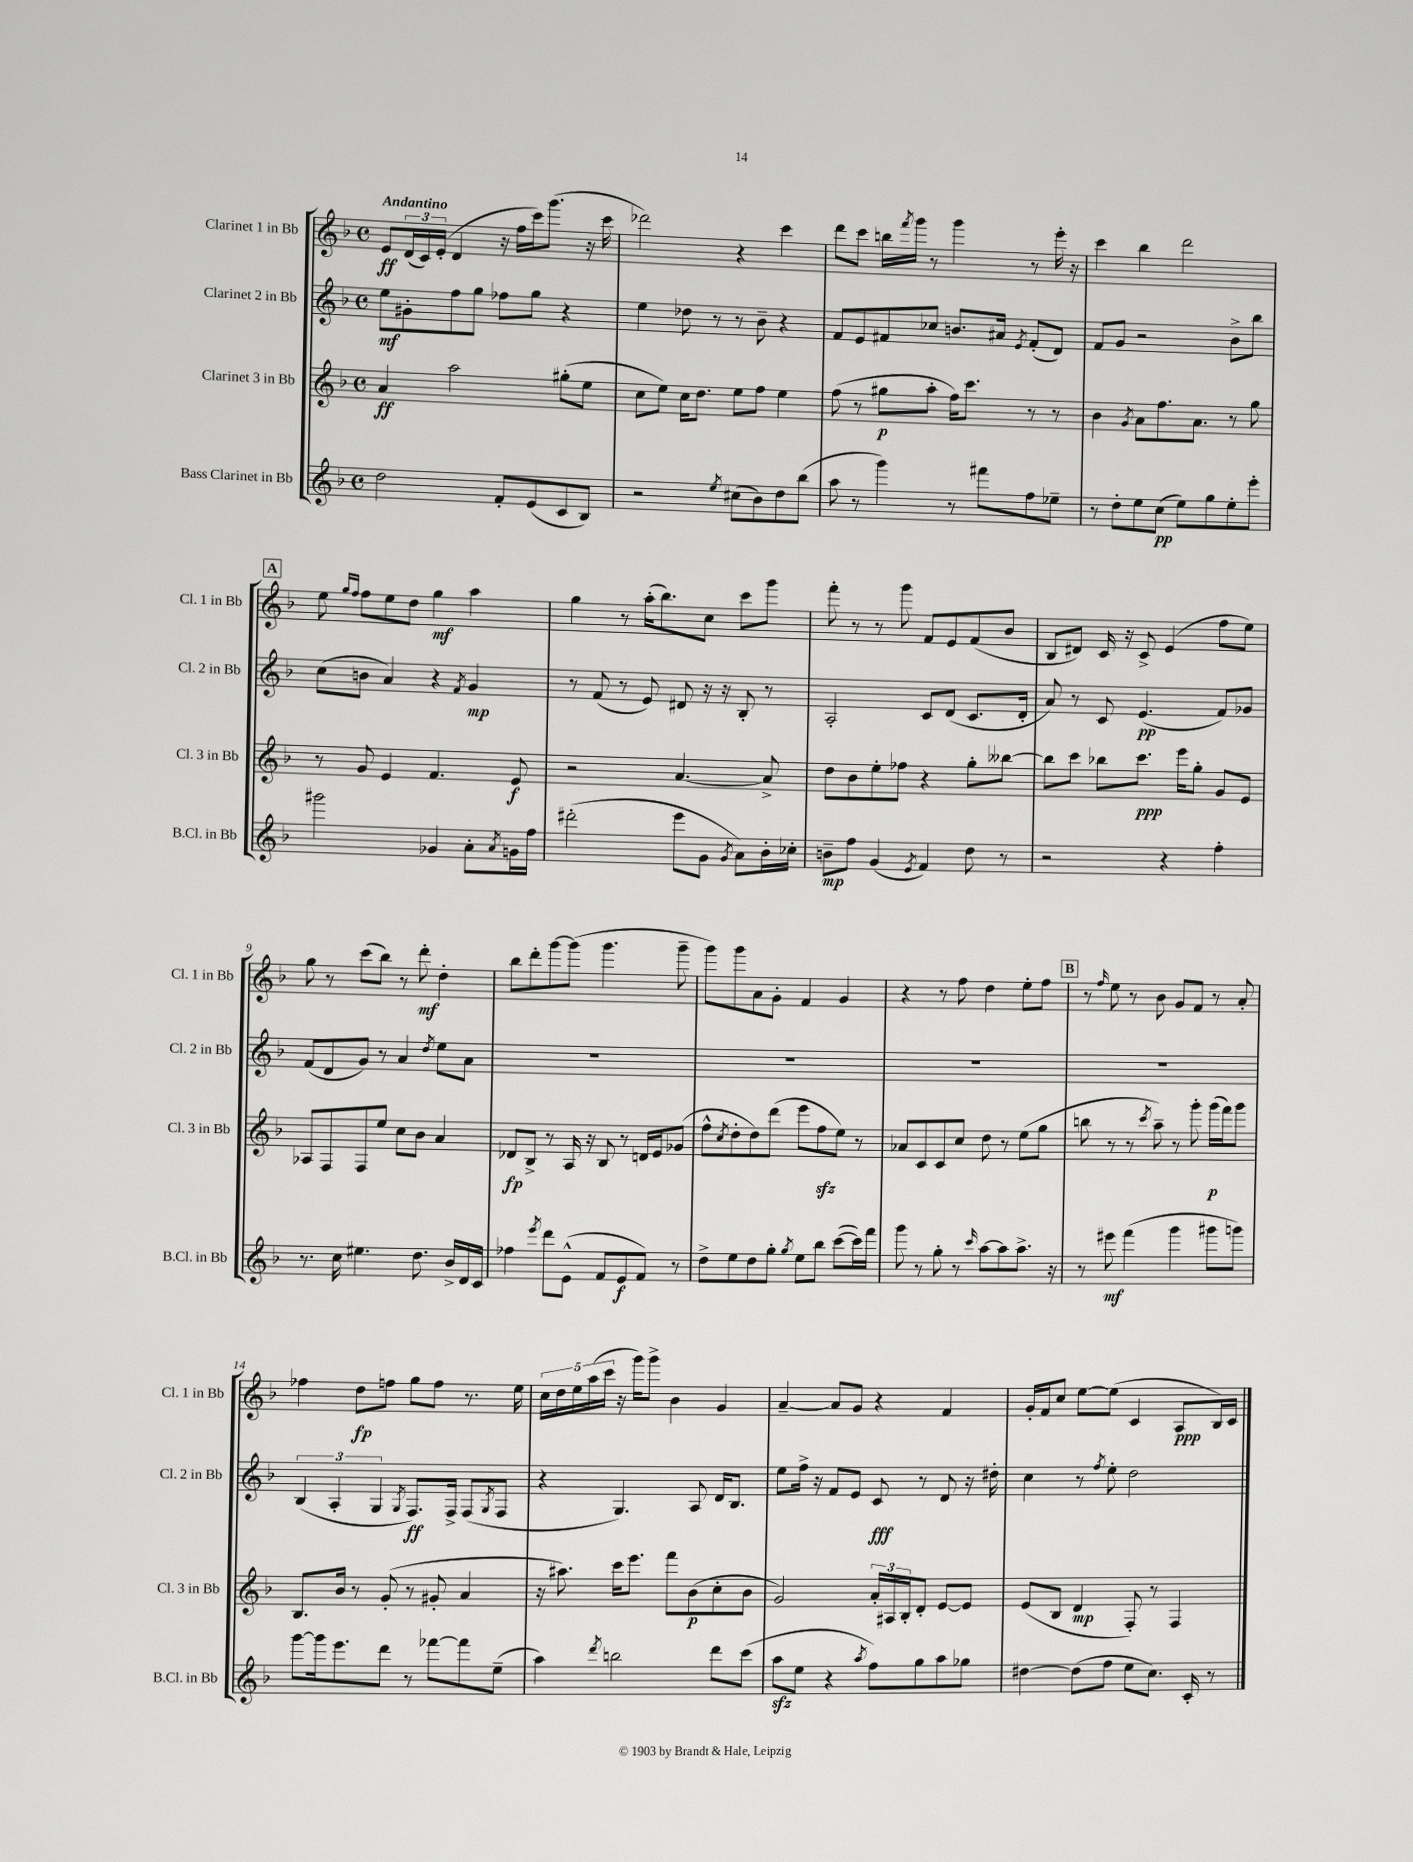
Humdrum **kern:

**kern	**kern	**kern	**kern
*staff4	*staff3	*staff2	*staff1
*clefG2	*clefG2	*clefG2	*clefG2
*k[b-]	*k[b-]	*k[b-]	*k[b-]
*M4/4	*M4/4	*M4/4	*M4/4
*met(c)	*met(c)	*met(c)	*met(c)
2dd	4a	8ee	8e
.	.	8g#'	(24d
.	.	.	24c)
.	.	.	(24e'
.	2aa	8ff	4d
.	.	8gg	.
8f'	.	8ff-	16r
.	.	.	16ff
(8e	.	8gg	16ccc)
.	.	.	(8.ggg
8c	(8gg#'	4r	.
8B-)	8ee	.	16r
.	.	.	16ccc
=	=	=	=
2r	8cc	4ee	2ddd-)
.	8ee)	.	.
.	16cc	8dd-	.
.	8.dd	.	.
.	.	8r	.
8qee	.	.	.
(8cc#	8ee	8r	4r
8b-)	8ff	8b-~	.
8dd	4ee	4r	4ccc
(8bb-	.	.	.
=	=	=	=
8aa	(8ff	8f	8ddd
8r	8r	8e	8ccc
4ggg)	8gg#	8f#	16bb
.	.	.	8qfff
.	.	.	16ggg
.	8aa'	8cc-	8r
8r	16ff)	8.b	4ggg
.	8.ccc	.	.
8fff#	.	.	.
.	.	16a#	.
.	.	8qe	.
8ff	8r	(8f#'	8r
8ee-~	8r	8d)	16eee'
.	.	.	16r
=	=	=	=
8r	4b-	8f	4ccc
8dd'	.	8g	.
.	8qg	.	.
8ee	8a	2r	4bb-
(8cc	8.ff	.	.
8ee)	.	.	2ddd
.	8.a	.	.
8gg	.	.	.
8ee'	8r	8b-^	.
8eee'	8gg	8bb-	.
=	=	=	=
2ggg#	8r	(8cc	8ee
.	.	.	16qqgg
.	.	.	16qqff
.	8g	8b	8ff
.	4e	4a)	8ee
.	.	.	8dd
4g-	4.f	4r	4gg
.	.	8qf	.
8a'	.	4g	4aa
8qa	.	.	.
16g	8e	.	.
16ff	.	.	.
=	=	=	=
(2ddd#'	2r	8r	4gg
.	.	(8f	.
.	.	8r	8r
.	.	8e)	(16aa'
.	.	.	8.bb-)
8eee	[4.a	8d#	.
8g	.	16r	8cc
.	.	16r	.
8qg	.	.	.
8a)	.	8B-'	8ccc
16b-'	8a^]	8r	8ggg
16cc-'	.	.	.
=	=	=	=
8b~	8dd	2A'	8fff'
8ff	8b-	.	8r
(4g	8ee'	.	8r
.	8ff-	.	8ggg
8qe	.	.	.
4f)	4r	8c	8f
.	.	(8d	8e
8dd	8gg'	8.c	(8f
8r	[8bb--	.	8b-
.	.	16d'	.
=	=	=	=
2r	8bb--]	8a)	8B-
.	8ccc	8r	8d#)
.	8bb-	8c	16c
.	.	.	16r
.	8.ccc	(4.e	8c^
4r	.	.	(4e
.	16eee	.	.
.	8gg'	.	.
4ff'	8g	8f)	8ff
.	8e	8g-	8ee)
=	=	=	=
8.r	8A-	(8f	8gg
.	8F	8d	8r
16cc	.	.	.
4.ee#	8F	8g)	(8ccc
.	8ee	8r	8bb-)
.	8cc	4a	8r
8.dd	8b-	.	8ddd'
.	.	8qdd	.
.	4a	8ee	4dd'
16b-^	.	.	.
16d	.	8a	.
16c	.	.	.
=	=	=	=
4ff-	8d-	1r	8bb-
.	8B-^	.	8ddd'
8qeee	.	.	.
8ddd	8r	.	[8ggg
(8e^^	16A	.	(8ggg]
.	16r	.	.
8f	8B-	.	4.ggg
8e	8r	.	.
8f)	16d	.	.
.	16e	.	.
8r	(8g-	.	8ggg~
=	=	=	=
8dd^	8ff^^	1r	8ggg)
.	8qcc	.	.
8ee	8dd'	.	8ggg
8dd	8dd)	.	8a
8gg'	(8ddd	.	8g'
8qgg	.	.	.
8ee	8eee	.	4f
8bb-	8ff	.	.
([8ccc	8ee)	.	4g
16ccc])	8r	.	.
16fff	.	.	.
=	=	=	=
8ggg	8a-	1r	4r
8r	8c	.	.
8gg'	8c	.	8r
8r	8cc	.	8ff
16qqccc	.	.	.
[8aa	8dd	.	4dd
8aa]	8r	.	.
8.aa^	(8ee	.	8ee'
.	8gg	.	8ff
16r	.	.	.
=	=	=	=
8r	8bb	1r	8r
.	.	.	16qqff
8eee#	8r	.	8ee
(4fff	8r	.	8r
.	8qccc	.	.
.	8aa~)	.	8b-
4ggg	8r	.	8g
.	8ggg'	.	8f
8ggg#	(16ggg	.	8r
.	16fff)	.	.
8ggg)	8ggg	.	8a'
=	=	=	=
[8ggg	8.B-	(6B-	4ff-
16ggg]	.	.	.
.	.	6A'	.
8.eee	16b-	.	.
.	8r	.	8dd
.	.	6G	.
8ddd	(8g'	.	8ff
.	.	8qG	.
8r	8r	8.F)	8gg
[8fff-	8g#'	.	8ff
.	.	16F^	.
8fff-]	4a	(8F	8.r
.	.	8qG	.
(8ee~	.	8F	.
.	.	.	16ee
=	=	=	=
4aa)	16r	4r	20cc
.	.	.	20dd
.	8.aa#)	.	.
.	.	.	20ee
.	.	.	(20aa
.	.	.	20ccc
8qddd	.	.	.
2bb	16ccc	4.G)	16r
.	8.eee	.	16ggg)
.	.	.	8ggg^
.	8fff	.	4b-
.	(8b-	8A	.
8ddd	8cc'	16d	4g
.	.	8.B-	.
(8ccc	8b-	.	.
=	=	=	=
8aa	2g)	8ee	[4a~
8ee	.	16ff^	.
.	.	16r	.
4r	.	8f	8a]
.	.	8e	8g
8qaa	.	.	.
8ff)	24a'	8c	4r
.	24A#	.	.
.	24B-'	.	.
8gg	8d'	8r	.
8aa	[8e	8d	4f
8gg-	8e]	16r	.
.	.	16dd#'	.
=	=	=	=
[4dd#	(8e	4cc	16g'
.	.	.	16f
.	8B-	.	8cc
(8dd#]	4d	8r	[8ee
.	.	8qff	.
8ff	.	8ee'	(8ee]
8ee	8F')	2dd	4c
8.cc)	8r	.	.
.	4F	.	8A
16c'	.	.	.
8r	.	.	16B-)
.	.	.	16c
==	==	==	==
*-	*-	*-	*-
